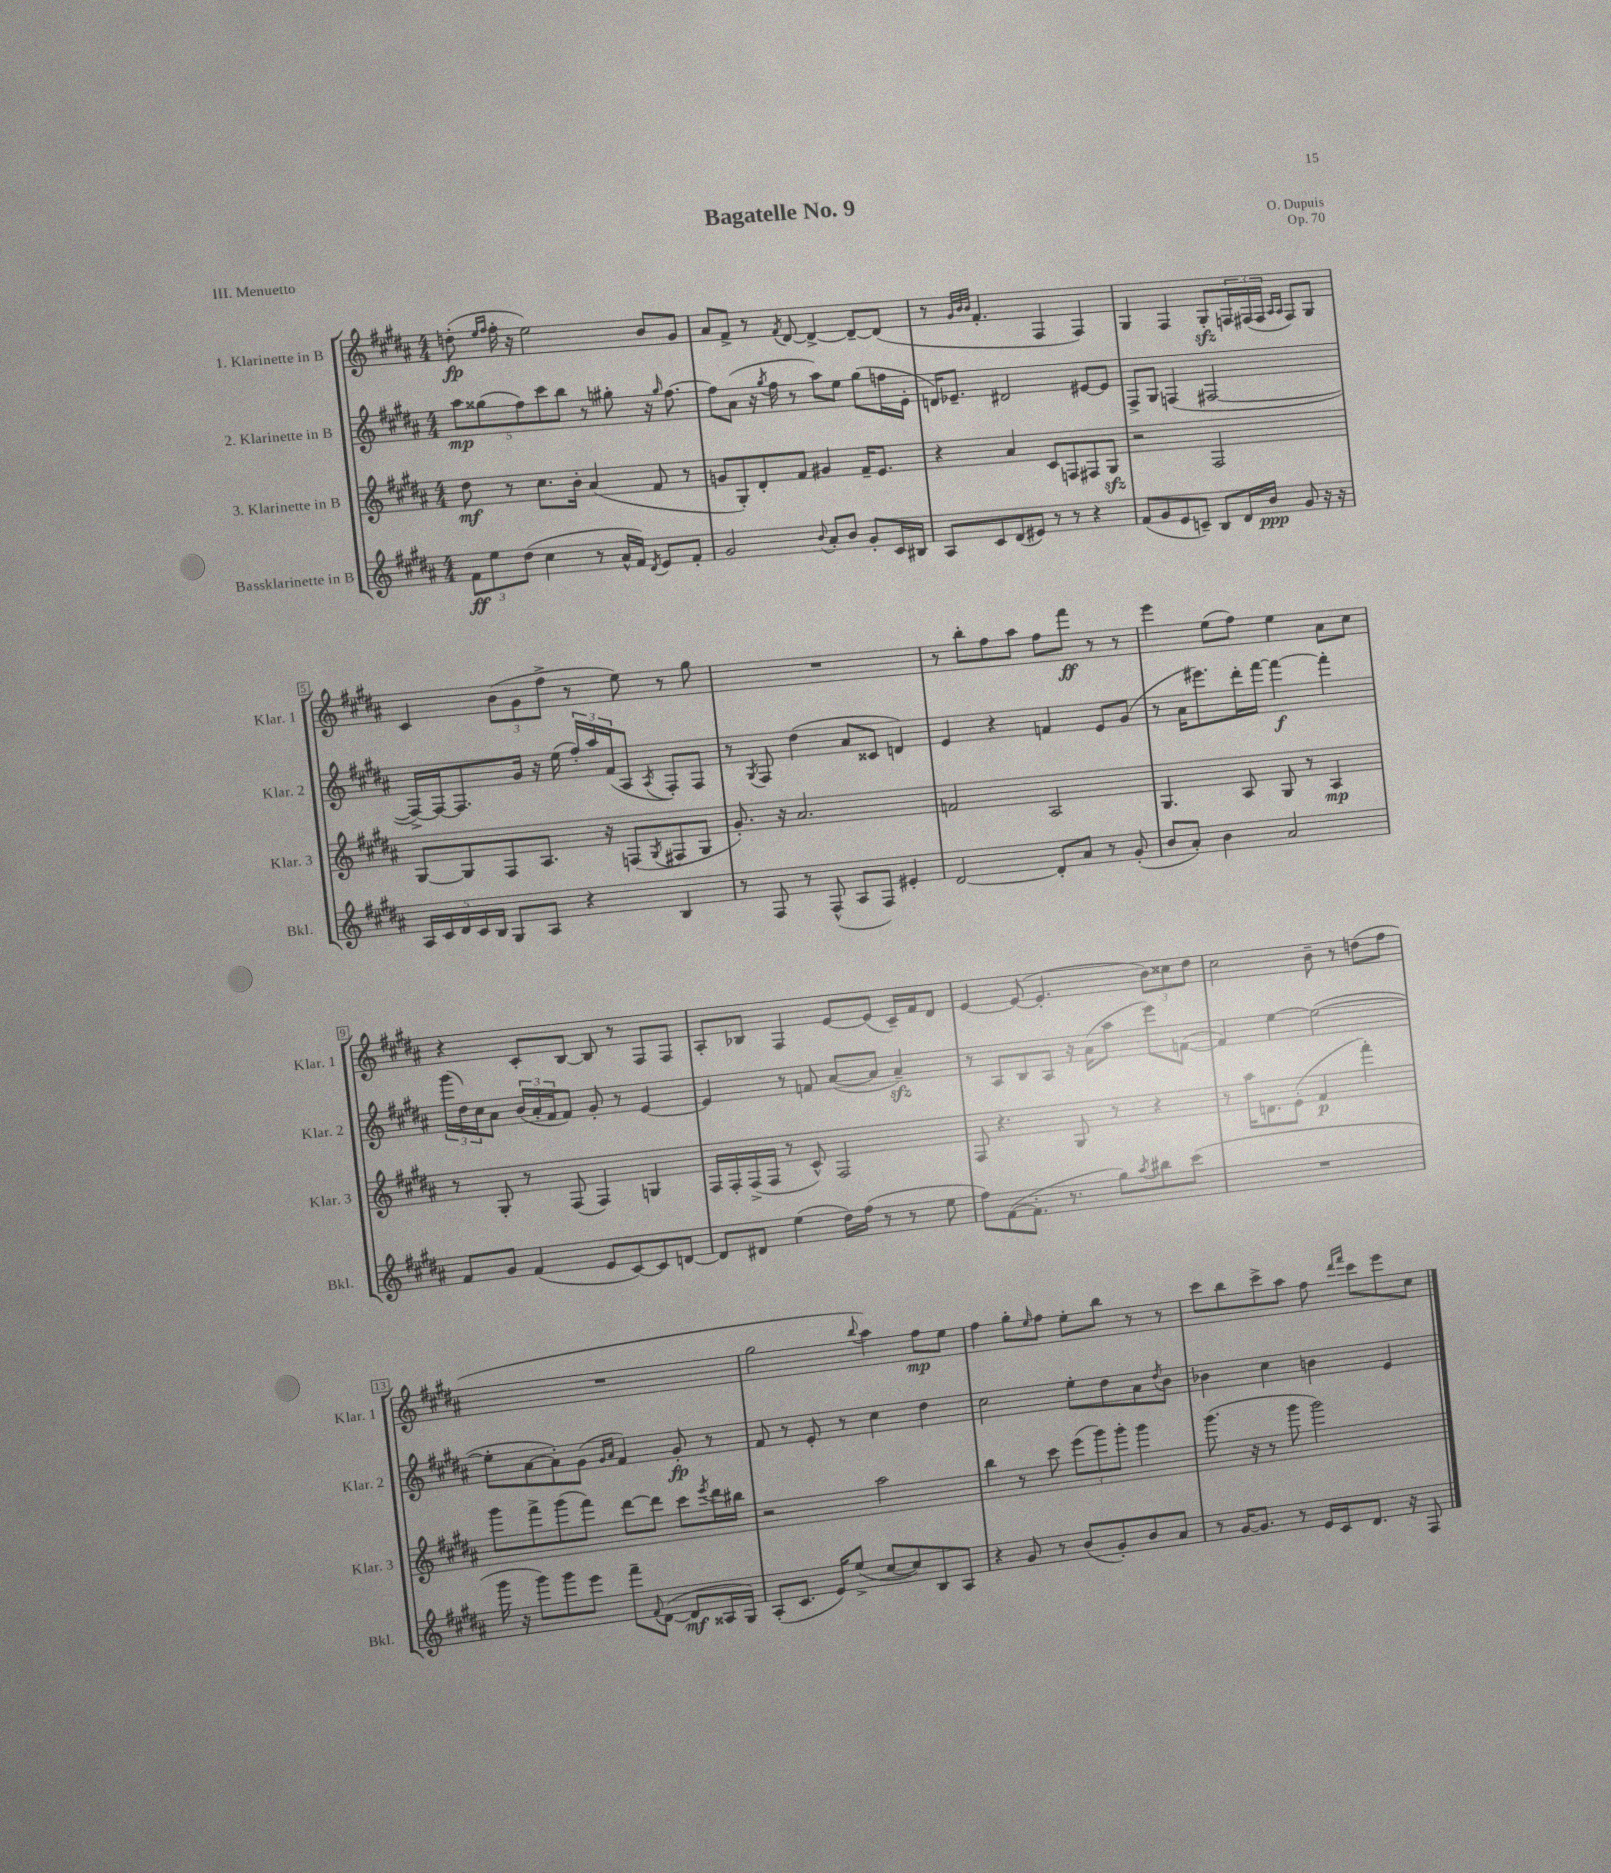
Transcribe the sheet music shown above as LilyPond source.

\header { title = "Bagatelle No. 9" composer = "O. Dupuis" opus = "Op. 70" piece = "III. Menuetto" }
<<
\new StaffGroup <<
\new Staff = "s0" \with { instrumentName = "1. Klarinette in B" shortInstrumentName = "Klar. 1" } {
    \clef treble \key b \major \numericTimeSignature \time 4/4
    d''8-.\fp( \grace { e''16 fis''16 } fis''16-. r16 e''2) b'8 gis'8 |
    ais'8 fis'8-> r8 \acciaccatura { fis'8 } dis'8~ dis'4~-> dis'8~-- dis'8( |
    r8 \grace { gis'32 b'32 b'32 } fis'4.-. fis4 fis4) |
    gis4 fis4 gis8-.\sfz \tuplet 3/2 { f16 fis16( fis16 } \grace { ais16 ais16 } fis8) gis8 |
    cis'4 \tuplet 3/2 { b'8( gis'8 fis''8-> } r8 e''8) r8 gis''8 |
    R1 |
    r8 b''8-. fis''8 ais''8 fis''8 fis'''8\ff r8 r8 |
    e'''4 e''8( fis''8) e''4 ais'8 cis''8 |
    r4 cis'8-. b8~ b8 r8 fis8 fis8 |
    ais8-. bes8 fis4 e'8~ e'8( cis'16--) fis'16 dis'8 |
    e'4~ e'8~( e'4.-. \tuplet 3/2 { b'8) cisis''8 dis''8 } |
    cis''2 b'8-- r8 d''8( fis''8 |
    R1 |
    gis''2 \appoggiatura { b''8 } ais''4) fis''8\mp e''8 |
    fis''4 gis''8-. \grace { e''16 } fis''8 e''8-. b''8 r8 r8 |
    cis'''8 b''8 cis'''8-> ais''8 fis''8 \grace { dis'''16 fis'''16 } cis'''8 e'''8 cis''8 \bar "|." |
}
\new Staff = "s1" \with { instrumentName = "2. Klarinette in B" shortInstrumentName = "Klar. 2" } {
    \clef treble \key b \major \numericTimeSignature \time 4/4
    \tuplet 5/4 { ais''8\mp gisis''8( fis''8) cis'''8 b''8 } r8 gis''8-. r16 \grace { gis''16 } fis''8.~ |
    fis''8 ais'8( r16 \acciaccatura { gis''8 } fis''16 r8 ais''8) e''8 gis''8( f''16 e'16-. |
    d'16) ees'8.-- dis'2 eis'8~ eis'8 |
    fis8-> gis8 f4( fis2~ |
    fis16~->) fis16~ fis8. gis'16 r16 e''16( \tuplet 3/2 { fis''16-.) ais''16 fis'16( } ais8 \acciaccatura { ais8 } fis8-.) fis8 |
    r8 \acciaccatura { gis8 } fis8 dis''4( ais'8 cisis'8 d'4) |
    e'4 r4 f'4 e'8 gis'8( |
    r8 ais'16 eis'''8.) dis'''16-. fis'''16~ fis'''4~\f fis'''4-. |
    \tuplet 3/2 { gis'''16( dis''16) cis''16 } ais'8 \tuplet 3/2 { b'16( ais'16-. fis'16 } fis'8) gis'8-. r8 e'4~ |
    e'4 r8 f'8 ais'8~( ais'8 ais'4--\sfz) |
    r8 ais8 b8 ais8 r16 ais'16( ais''8 e'''8) f'8~( |
    f'4) e''4~ e''2~( |
    e''8-. ais'8~ ais'8-.) gis'8( \grace { gis'16 ais'16 } fis'4) gis'8-.\fp r8 |
    fis'8 r8 e'8-. r8 cis''4 dis''4 |
    cis''2 e''8-. dis''8 ais'8 \acciaccatura { dis''8 } b'8 |
    bes'4 cis''4 b'4 e'4 \bar "|." |
}
\new Staff = "s2" \with { instrumentName = "3. Klarinette in B" shortInstrumentName = "Klar. 3" } {
    \clef treble \key b \major \numericTimeSignature \time 4/4
    dis''8\mf r8 cis''8. b'16-. ais'4( fis'8 r8 |
    g'8 gis8-.) dis'8-. fis'8 gis'4 fis'16-- e'8. |
    r4 ais'4 cis'8 f8 fis8 gis8\sfz |
    r2 fis2 |
    gis8~ gis8 fis8 ais8. r16 f8( \acciaccatura { gis8 } fis8 gis8 |
    gis'8.-.) r16 ais'2. |
    f'2 ais2 |
    gis4. ais8 gis8 r8 ais4\mp |
    r8 gis8-. r8 fis8( fis4) g4 |
    fis16 fis16-. fis16->( fis16 r8 cis'8-^) fis2 |
    fis8 r4. gis8 r8 r4 |
    r8 ais''16 d'8. e'8-.( fis'4\p fis'''4-.) |
    gis'''8 fis'''8-> gis'''8( fis'''8) dis'''8~ dis'''8 cis'''8 \acciaccatura { e'''8 } dis'''16 bis''16 |
    r2 ais''2 |
    b''4 r8 cis'''8 \tuplet 3/2 { e'''8( gis'''8) gis'''8-. } gis'''4 |
    gis'''8.( r16 r8 gis'''8 gis'''2) \bar "|." |
}
\new Staff = "s3" \with { instrumentName = "Bassklarinette in B" shortInstrumentName = "Bkl." } {
    \clef treble \key b \major \numericTimeSignature \time 4/4
    \tuplet 3/2 { fis'8\ff e''8 dis''8( } cis''4 r8 ais'16-^ fis'16) \acciaccatura { dis'8 } e'8 fis'8-. |
    gis'2 \appoggiatura { b'8 } ais'8-. b'8 gis'8-. cis'16 bis16 |
    ais8 cis'8 dis'8( eis'8) r8 r8 r4 |
    fis'8( gis'8 e'8 c'8--) b8 dis'16 b'16\ppp gis'8 r16 r16 |
    \tuplet 5/4 { ais16 cis'16 dis'16 cis'16 b16 } gis8 ais8 r4 b4 |
    r8 fis8 r8 fis8-^( ais8 fis8) eis'4-. |
    dis'2~ dis'8-. ais'8 r8 gis'8-.( |
    b'8 ais'8-.) b'4 ais'2 |
    fis'8 gis'8 fis'4( e'8 cis'8~) cis'8 d'8~ |
    d'8 dis'8 e''4( dis''16) fis''16( r8 r8 e''8 |
    fis''8) fis'8~( fis'8.-. r8. gis''8) \acciaccatura { ais''8 } bis''8 cis'''8( |
    R1 |
    gis'''16 r16 gis'''8) gis'''8 e'''8 fis'''8-- \appoggiatura { fis'8 } dis'8~( dis'8\mf aisis16 gis16) |
    ais8-.( cis'8. e'16) e''8->( cis''8~ cis''8) b8 ais8 |
    r4 gis'8 r8 b'8( gis'8-.) b'8 ais'8 |
    r8 gis'16~ gis'8. r8 e'16 cis'16 dis'8. r16 fis8 \bar "|." |
}
>>
>>
\layout { \context { \Score \override BarNumber.stencil = #(make-stencil-boxer 0.1 0.3 ly:text-interface::print) } }
